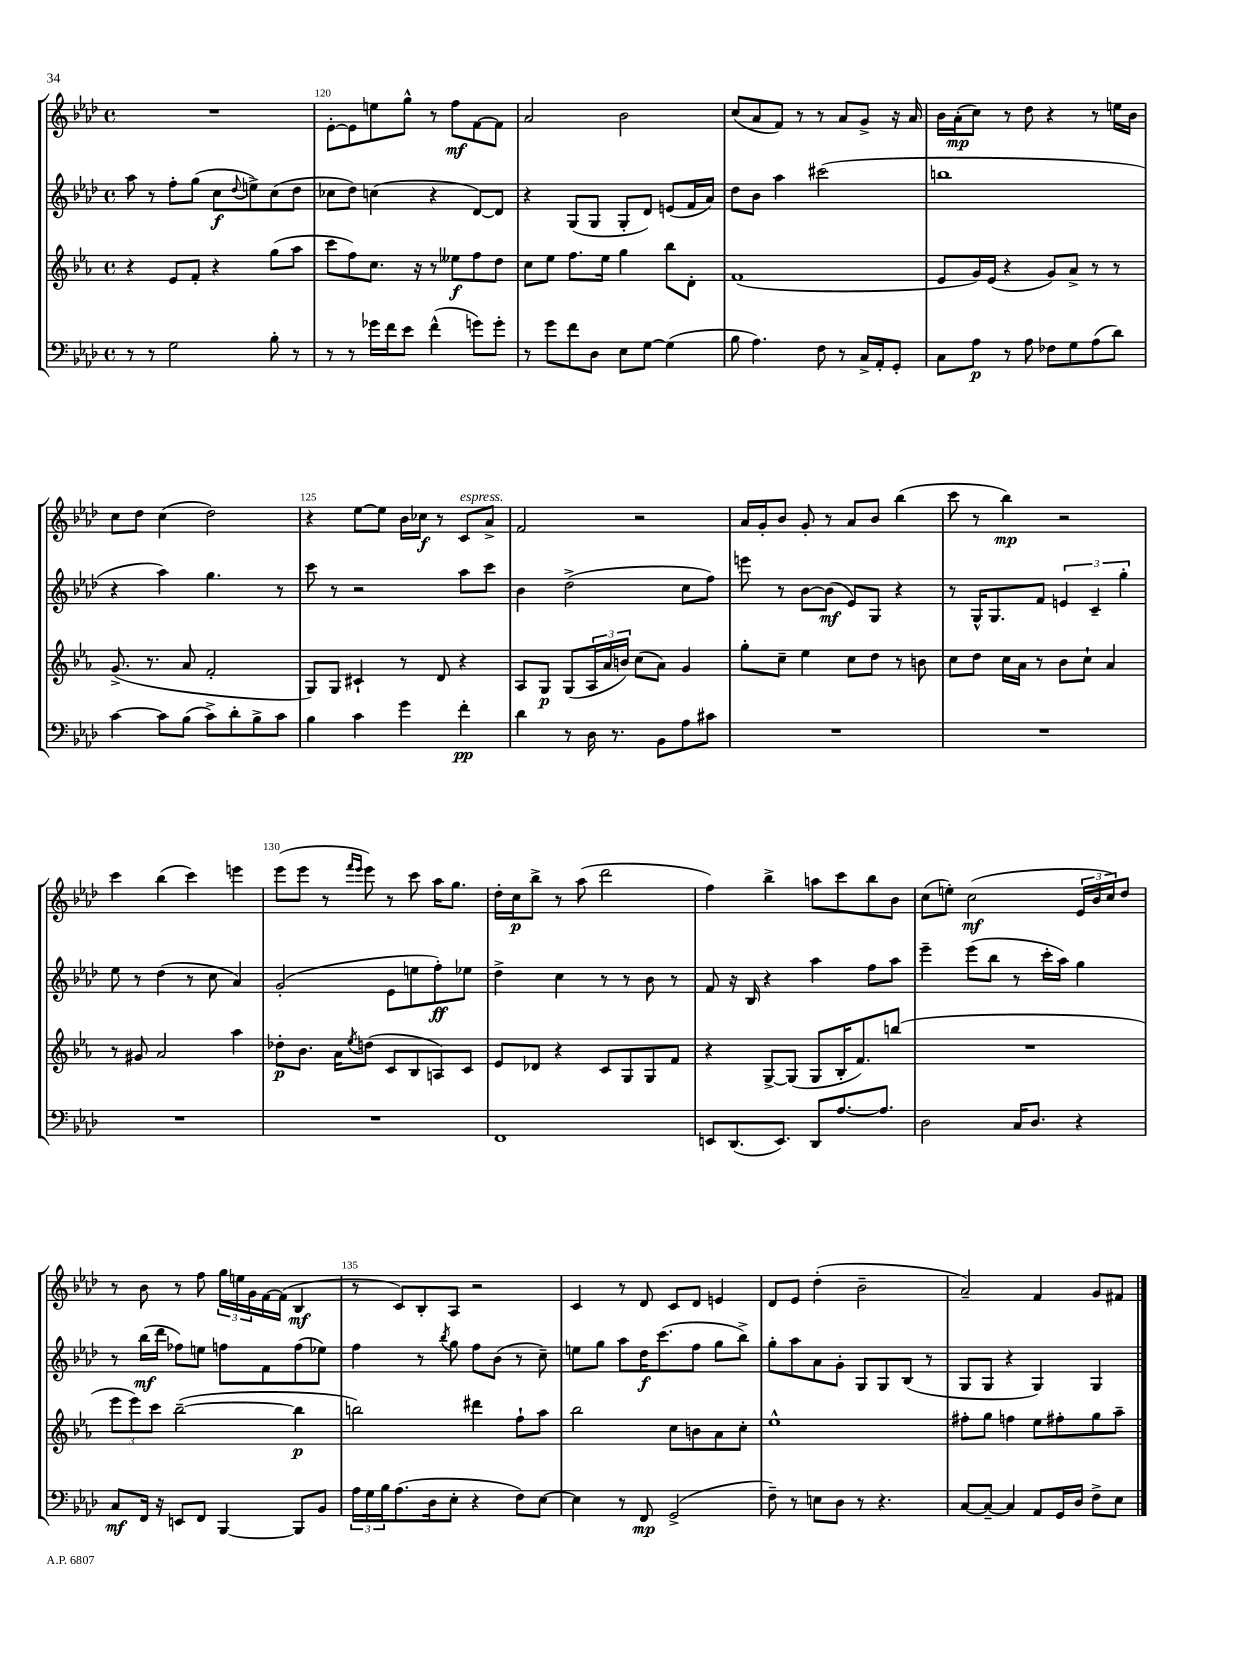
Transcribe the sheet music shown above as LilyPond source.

<<
\new StaffGroup <<
\new Staff = "s0" {
    \clef treble \key aes \major \defaultTimeSignature \time 4/4
    R1 |
    ees'8~-. ees'8 e''8 g''8-^ r8 f''8\mf f'8~ f'8 |
    aes'2 bes'2 |
    c''8( aes'8 f'8) r8 r8 aes'8 g'8-> r16 aes'16 |
    bes'16 aes'16-.\mp( c''8) r8 des''8 r4 r8 e''16 bes'16 |
    c''8 des''8 c''4( des''2) |
    r4 ees''8~ ees''8 bes'16 ces''16\f r8 c'8^\markup { \italic "espress." } aes'8-> |
    f'2 r2 |
    aes'16 g'16-. bes'8 g'8-. r8 aes'8 bes'8 bes''4( |
    c'''8 r8 bes''4\mp) r2 |
    c'''4 bes''4( c'''4) e'''4 |
    ees'''8( ees'''8 r8 \grace { f'''16 ees'''16 } ees'''8) r8 c'''8 aes''16 g''8. |
    des''16-. c''16\p bes''8-> r8 aes''8( des'''2 |
    f''4) bes''4-> a''8 c'''8 bes''8 bes'8 |
    c''8( e''8-.) c''2\mf( \tuplet 3/2 { ees'16 bes'16 c''16) } des''8 |
    r8 bes'8 r8 f''8 \tuplet 3/2 { g''16 e''16 g'16 } f'16~ f'16( bes4\mf |
    r8 c'8) bes8-. aes8 r2 |
    c'4 r8 des'8 c'8 des'8 e'4 |
    des'8 ees'8 des''4-.( bes'2-- |
    aes'2--) f'4 g'8 fis'8 \bar "|." |
}
\new Staff = "s1" {
    \clef treble \key aes \major \defaultTimeSignature \time 4/4
    aes''8 r8 f''8-. g''8( c''8\f \appoggiatura { des''8 } e''8->) c''8( des''8 |
    ces''8 des''8) c''4( r4 des'8~) des'8 |
    r4 g8( g8 g8-. des'8) e'8( f'16 aes'16) |
    des''8 bes'8 aes''4 cis'''2( |
    b''1 |
    r4 aes''4) g''4. r8 |
    c'''8 r8 r2 aes''8 c'''8 |
    bes'4 des''2->( c''8 f''8) |
    e'''8 r8 bes'8~ bes'8\mf( ees'8) g8 r4 |
    r8 g16-^ g8. f'8 \tuplet 3/2 { e'4 c'4-- g''4-. } |
    ees''8 r8 des''4( r8 c''8 aes'4) |
    g'2-.( ees'8 e''8 f''8-.\ff) ees''8 |
    des''4-> c''4 r8 r8 bes'8 r8 |
    f'8 r16 bes16 r4 aes''4 f''8 aes''8 |
    ees'''4-- ees'''8( bes''8 r8 c'''16-. aes''16) g''4 |
    r8 bes''16\mf( des'''16 fes''8) e''8 f''8 f'8 f''8( ees''8) |
    f''4 r8 \acciaccatura { bes''8 } g''8 f''8 bes'8( r8 c''8--) |
    e''8 g''8 aes''8 des''16\f c'''8.( f''8 g''8 bes''8->) |
    g''8-. aes''8 aes'8 g'8-. g8 g8 bes8( r8 |
    g8 g8 r4 g4) g4 \bar "|." |
}
\new Staff = "s2" {
    \clef treble \key ees \major \defaultTimeSignature \time 4/4
    r4 ees'8 f'8-. r4 g''8( aes''8 |
    c'''8 f''8) c''8. r16 r8 eeses''8\f f''8 d''8 |
    c''8 ees''8 f''8. ees''16 g''4 bes''8 d'8-. |
    f'1( |
    ees'8 g'16) ees'16( r4 g'8) aes'8-> r8 r8 |
    g'8.->( r8. aes'8 f'2-. |
    g8) g8 cis'4-! r8 d'8 r4 |
    aes8 g8\p g8( \tuplet 3/2 { aes16 aes'16 b'16) } c''8( aes'8) g'4 |
    g''8-. c''8-- ees''4 c''8 d''8 r8 b'8 |
    c''8 d''8 c''16 aes'16 r8 bes'8 c''8-! aes'4 |
    r8 gis'8 aes'2 aes''4 |
    des''8-.\p bes'8. aes'16 \acciaccatura { ees''8 } d''8( c'8 bes8 a8) c'8 |
    ees'8 des'8 r4 c'8 g8 g8 f'8 |
    r4 g8~-> g8( g8 bes16-. f'8.) b''8( |
    R1 |
    \tuplet 3/2 { ees'''8 ees'''8) c'''8 } bes''2~--( bes''4\p |
    b''2) dis'''4 f''8-! aes''8 |
    bes''2 c''8 b'8 aes'8 c''8-. |
    ees''1-^ |
    fis''8-. g''8 f''4 ees''8 fis''8-. g''8 aes''8-- \bar "|." |
}
\new Staff = "s3" {
    \clef bass \key aes \major \defaultTimeSignature \time 4/4
    r8 r8 g2 bes8-. r8 |
    r8 r8 ges'16 f'16 ees'8 f'4-^( g'8) g'8-. |
    r8 g'8 f'8 des8 ees8 g8~ g4( |
    bes8 aes4.) f8 r8 c16-> aes,16-. g,8-. |
    c8 aes8\p r8 aes8 fes8 g8 aes8( des'8) |
    c'4~ c'8 bes8( c'8->) des'8-. bes8-> c'8 |
    bes4 c'4 g'4 f'4-.\pp |
    des'4 r8 des16 r8. bes,8 aes8 cis'8 |
    R1 |
    R1 |
    R1 |
    R1 |
    f,1 |
    e,8 des,8.( e,8.) des,8 aes8.~ aes8. |
    des2 c16 des8. r4 |
    c8\mf f,16 r16 e,8 f,8 bes,,4~ bes,,8 bes,8 |
    \tuplet 3/2 { aes16 g16 bes16 } aes8.( des16 ees8-. r4 f8) ees8~ |
    ees4 r8 f,8\mp g,2->( |
    f8--) r8 e8 des8 r8 r4. |
    c8~ c8~-- c4 aes,8 g,16 des16 f8-> ees8 \bar "|." |
}
>>
>>
\layout { \context { \Score currentBarNumber = #119 \override BarNumber.break-visibility = ##(#f #t #t) barNumberVisibility = #(every-nth-bar-number-visible 5) } }
